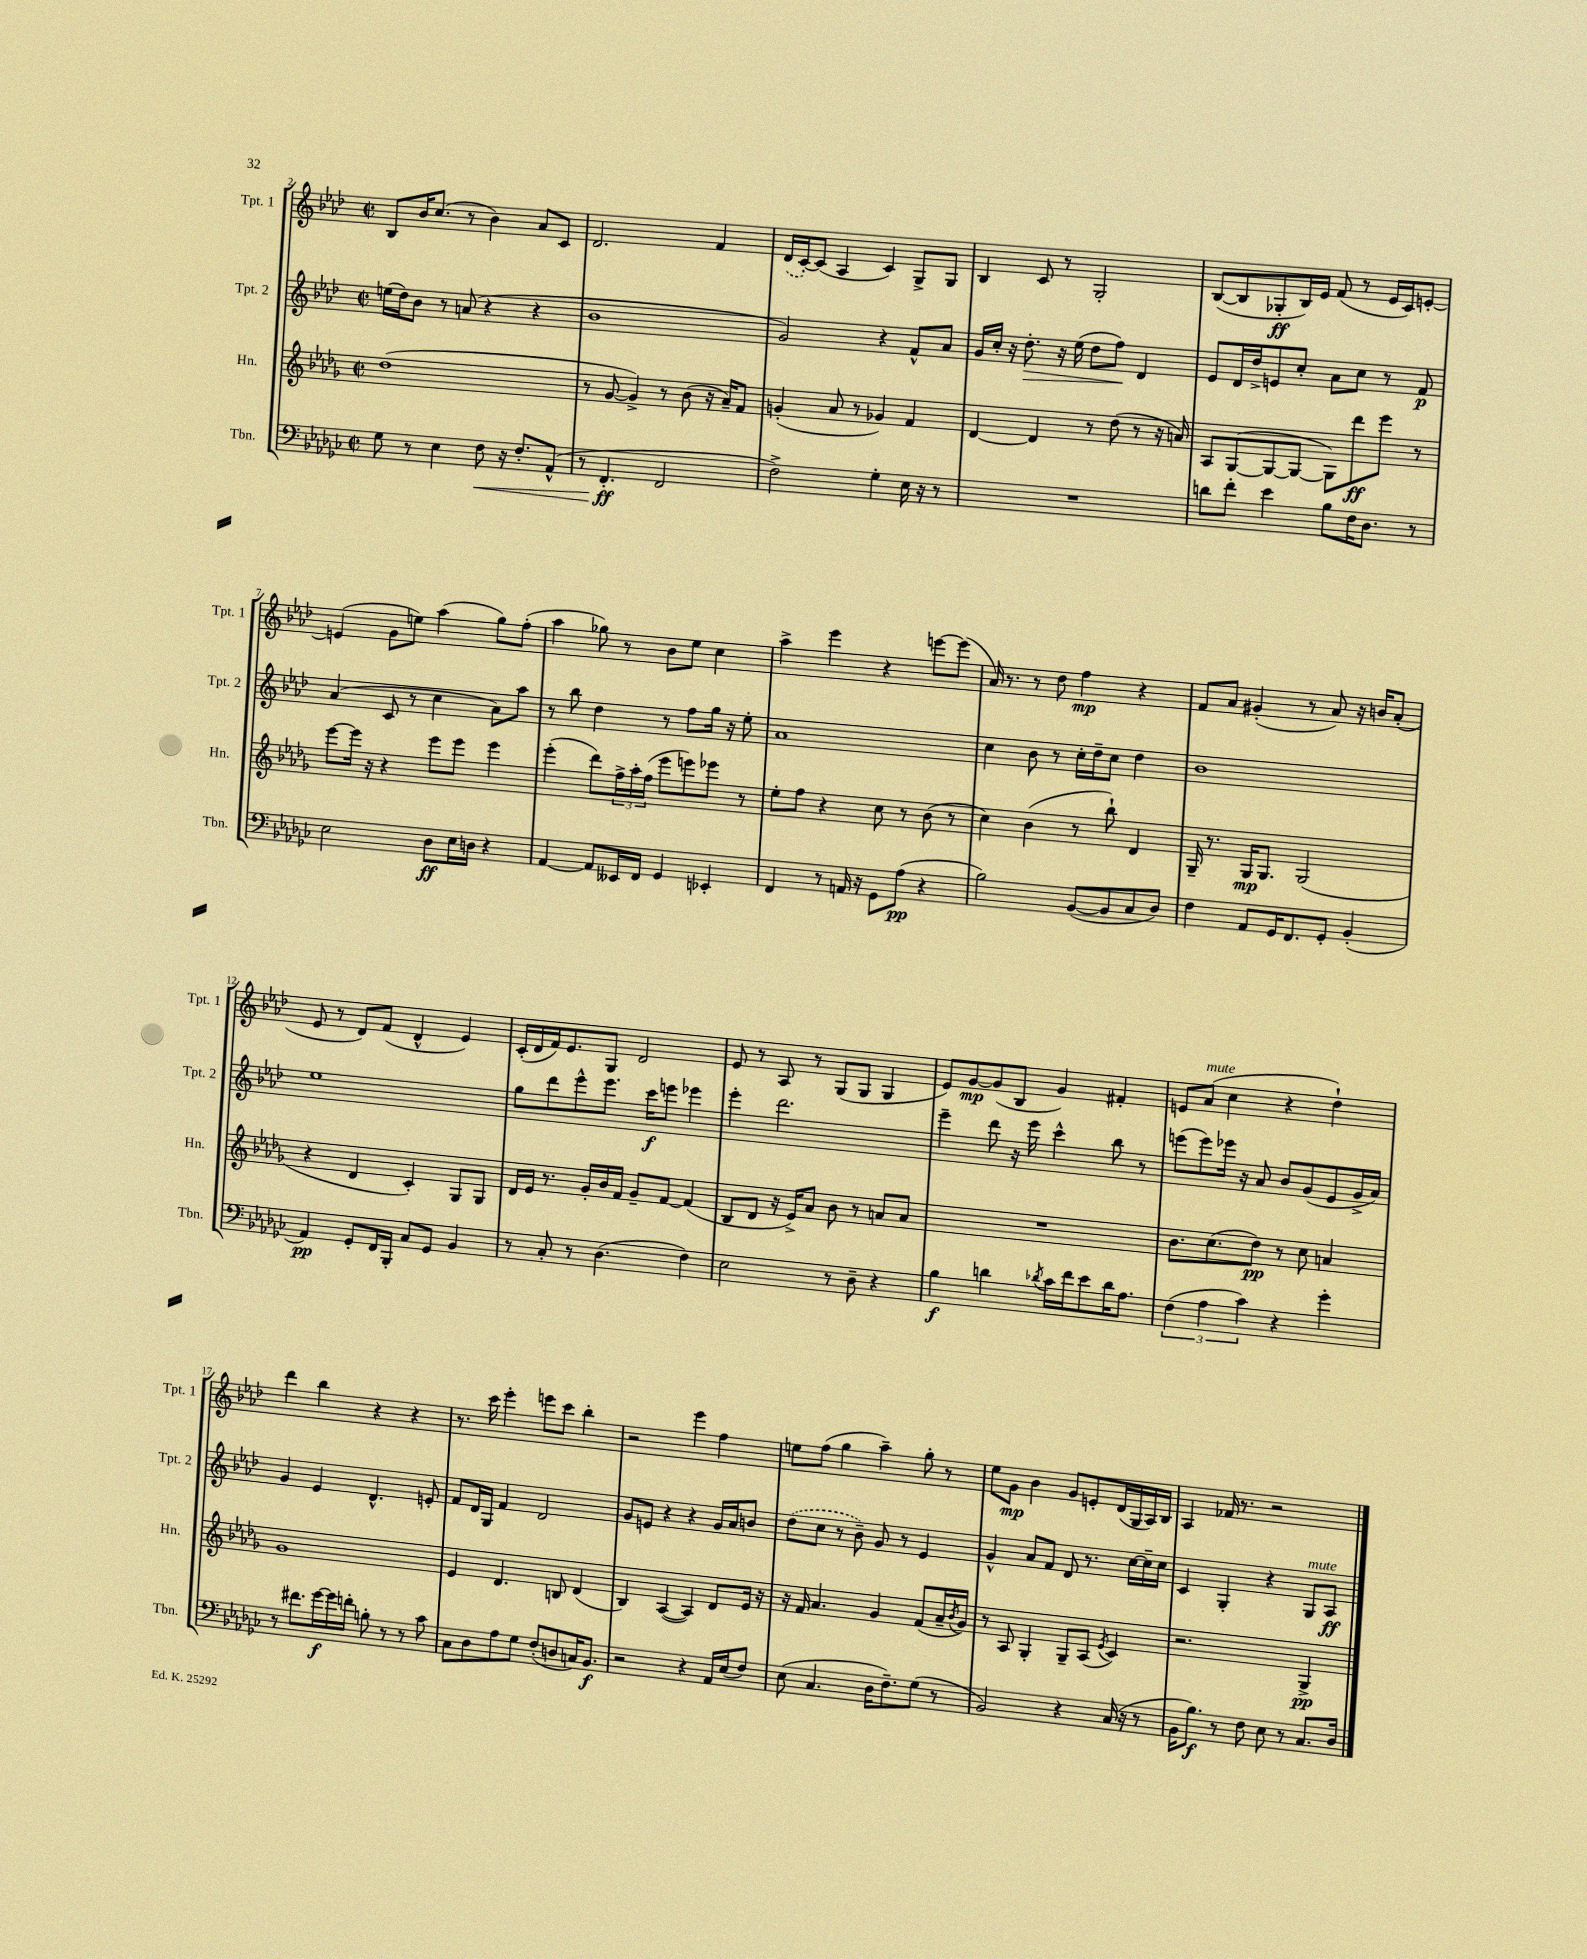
<<
\new StaffGroup <<
\new Staff = "s0" \with { instrumentName = "Tpt. 1" shortInstrumentName = "Tpt. 1" } {
    \clef treble \key aes \major \defaultTimeSignature \time 2/2
    bes8 bes'16 c''8.( r8 bes'4) aes'8 c'8 |
    des'2. f'4 |
    \once \slurDashed des'16( c'16~-.) c'8( aes4 c'4) g8-> g8 |
    bes4 c'8 r8 g2-. |
    bes8~( bes8 ges8-.\ff bes16) ees'16 f'8( r8 ees'16 c'16) e'8~-. |
    e'4( g'8 e''8) aes''4( g''8) f''8-.( |
    aes''4 ges''8) r8 bes'8 ees''8 c''4 |
    aes''4-> ees'''4 r4 e'''8~ e'''8( |
    aes'16) r8. r8 des''8 f''4\mp r4 |
    f'8 aes'8 gis'4-.( r8 aes'8) r16 b'16 aes'8-.( |
    ees'8 r8 des'8) f'8( des'4-^ ees'4) |
    c'16-.( des'16 f'16) ees'8. g8 des'2 |
    ees'8 r8 aes8 r8 g8( g8 g4 |
    ees'8) g'8~\mp g'8( bes8 g'4) fis'4-. |
    e'8 aes'8^\markup { \italic "mute" }( c''4 r4 des''4-!) |
    des'''4 bes''4 r4 r4 |
    r8. c'''16 ees'''4-. e'''8 c'''8 bes''4-. |
    r2 ees'''4 f''4 |
    e''8 f''8( g''4 aes''4--) g''8-. r8 |
    ees''8 g'8\mp bes'4 g'8 e'8-. des'16( g16 aes16) bes16 |
    aes4 fes'16 r8. r2 \bar "|." |
}
\new Staff = "s1" \with { instrumentName = "Tpt. 2" shortInstrumentName = "Tpt. 2" } {
    \clef treble \key aes \major \defaultTimeSignature \time 2/2
    e''16( des''16) bes'8 r8 a'8( r4 r4 |
    bes'1 |
    g'2) r4 f'8-^ aes'8 |
    g'16 c''16-. r16 des''8.-.\> r16 ees''16( des''8 f''8\!) des'4 |
    ees'8 des'16 des''16-> e'8 c''8-. aes'8 c''8 r8 f'8\p |
    aes'4( c'8 r8 c''4 aes'8) aes''8 |
    r8 bes''8 des''4 r8 f''8 g''16 r16 ees''8-. |
    aes'1 |
    c''4 bes'8 r8 c''16-. des''16-- c''8 des''4 |
    bes'1 |
    ees''1 |
    g''8 des'''8 ees'''8-^ ees'''8. c'''16\f e'''8 ees'''4 |
    ees'''4-. des'''2. |
    ees'''4-- des'''8 r16 ees'''16 c'''4-^ bes''8 r8 |
    e'''8( e'''8) ees'''16 r16 aes'8 bes'8 g'8( ees'8 g'16-> aes'16) |
    g'4 ees'4 des'4.-^ e'8-. |
    f'8 des'16 g16 f'4 des'2 |
    g'8 e'8 r4 r4 g'16 aes'16 b'8 |
    \once \slurDashed des''8( c''8 r8 bes'8--) g'8 r8 ees'4 |
    g'4-^ aes'8 f'8 des'8 r8. c''16~ c''16-- c''16 |
    c'4 g4-. r4 g8^\markup { \italic "mute" } aes8\ff \bar "|." |
}
\new Staff = "s2" \with { instrumentName = "Hn." shortInstrumentName = "Hn." } {
    \clef treble \key des \major \defaultTimeSignature \time 2/2
    des''1( |
    r8 ges'8~ ges'4->) r8 bes'8( r16 aes'16--) f'8 |
    g'4-.( aes'8 r8 ges'4) f'4 |
    des'4~ des'4 r8 des''8( r8 r16 a'16) |
    aes8 ges8~( ges8~ ges8~ ges8) des'''8\ff ees'''8 r8 |
    ees'''8~ ees'''16 r16 r4 ees'''8 ees'''8 ees'''4 |
    ees'''4-.( des'''8) \tuplet 3/2 { f''16-> aes''16-. f''16( } ees'''8 e'''8) ees'''8 r8 |
    ees''8-. f''8 r4 c''8 r8 bes'8( r8 |
    c''4) bes'4( r8 bes''8-!) des'4 |
    ges16-- r8. ges16\mp ges8. ges2( |
    r4 des'4 c'4-.) ges8 ges8 |
    des'16 ees'16 r8. ges'16-. bes'16 f'16 ges'8-- f'8~ f'4( |
    bes8 des'8 r16 ees'16->) aes'8 bes'8 r8 a'8 a'8 |
    R1 |
    bes'8. c''8.( des''8\pp) r8 c''8 a'4 |
    ges'1 |
    ees'4 des'4. b8 des'4( |
    bes4) aes4~( aes4) des'8 ees'16 r16 |
    r16 f'16 aes'4. ges'4 f'8( aes'16-- \acciaccatura { bes'8 } ges'16) |
    r8 aes8 ges4-. ges8-- aes8( \acciaccatura { ees'8 } c'4) |
    r2. ges4->\pp \bar "|." |
}
\new Staff = "s3" \with { instrumentName = "Tbn." shortInstrumentName = "Tbn." } {
    \clef bass \key ges \major \defaultTimeSignature \time 2/2
    ges8 r8 ees4 f8\< r16 f8.-. aes,8-^( |
    r8 f,4.-.\ff\! f,2 |
    f2->) ges4-. ees16 r16 r8 |
    R1 |
    d'8 f'8-. ees'4 bes8 f16 des8. r8 |
    ees2 des8\ff ees16 d16 r4 |
    aes,4~ aes,8 eeses,16 f,16 ges,4 ees,4-. |
    f,4 r8 a,16 r16 ges,8 aes8\pp( r4 |
    bes2) bes,8~( bes,8 ces8 des8) |
    f4 aes,8 ges,16 f,8. ges,8-. bes,4-.( |
    aes,4\pp) ges,8-. f,16 bes,,16-. ces8 ges,8 bes,4 |
    r8 ces8-. r8 des4.( f4) |
    ees2 r8 des8-- r4 |
    bes4\f d'4 \acciaccatura { des'8 } ces'16 f'16 ees'8 des'16 aes8. |
    \tuplet 3/2 { f4( aes4 ces'4) } r4 ges'4-. |
    r8 fis'8. ges'16~\f ges'16 f'16-. b8-. r8 r8 ces'8 |
    ces8 des8 aes8 ges8 f8-.( d8 c16) bes,8.\f |
    r2 r4 aes,16 ees16( f8) |
    ees8( ces4. des16 f8.--) ges8( r8 |
    bes,2) r4 ces16( r16 r8 |
    bes,16 bes8.\f) r8 f8 ees8 r8 ces8. des16 \bar "|." |
}
>>
>>
\layout { \context { \Score currentBarNumber = #2 } }
